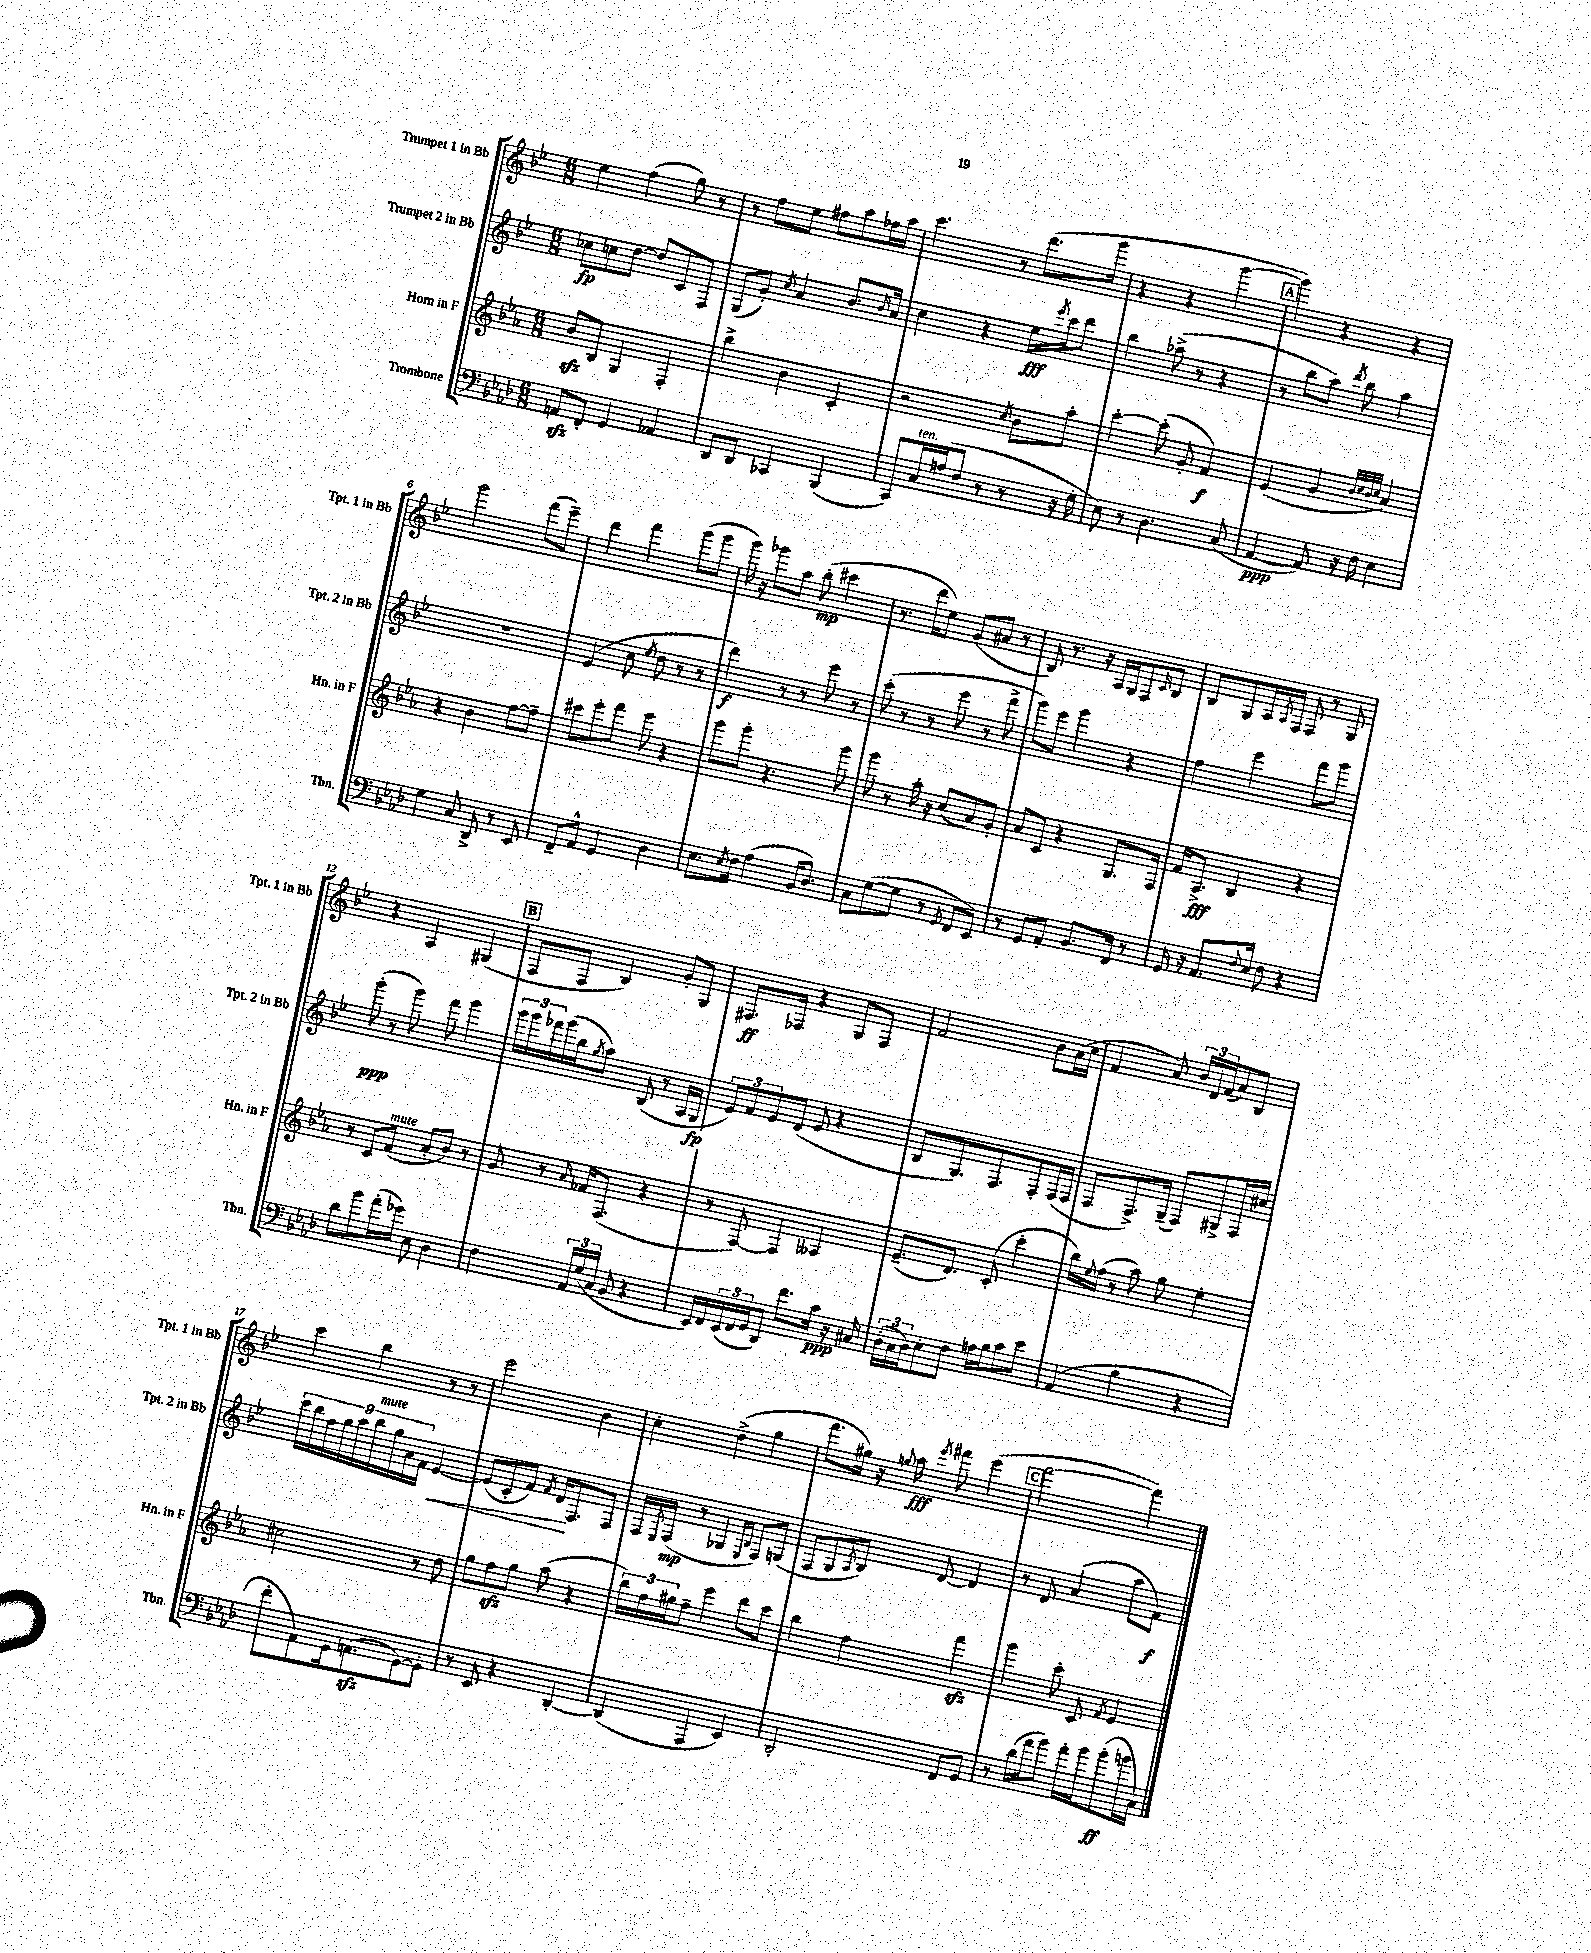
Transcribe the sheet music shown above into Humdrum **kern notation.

**kern	**kern	**kern	**kern
*staff4	*staff3	*staff2	*staff1
*clefF4	*clefG2	*clefG2	*clefG2
*k[b-e-a-d-]	*k[b-e-a-]	*k[b-e-]	*k[b-e-]
*M6/8	*M6/8	*M6/8	*M6/8
8AA	8b-	8cc-	4ee-
8FF'	8B-	8cc	.
4GG	4G	[8dd	(4ff
.	.	8dd]	.
4AA-	4F'	8c	8gg)
.	.	8F	8r
=	=	=	=
8DD-	4bb-^	(8G	8r
8DD-	.	8g')	8ff
.	.	8qcc	.
4CC-	4b-	4a	8ee-
.	.	.	8ff#
(4BBB-	4c'	8.b-	8aa
.	.	.	16ff-
.	.	16qqb-	.
.	.	16a	16aa
=	=	=	=
8CC)	2r	4cc	4.ccc
16C	.	.	.
(16A	.	.	.
8F	.	4r	.
8r	.	.	8r
.	8qcc	.	.
8r	8b-	16ee-	(8.ddd
.	.	8qeee-	.
.	.	16ccc	.
16r	8aa-'	8ddd	.
16G'	.	.	16ggg
=	=	=	=
8E-)	[4ccc'	4bb-	4r
8r	.	.	.
4.D-	(8ccc']	(8aa-^	4r
.	8g'	8r	.
.	4f)	4r	[4ggg
(8C	.	.	.
=	=	=	=
[4AA-	(4e-	8r	4ggg])
.	.	8bb-	.
8AA-])	4g	8aa)	4r
.	.	8qddd	.
16r	.	8bb-	.
16F	.	.	.
.	32qqb-	.	.
.	32qqcc	.	.
.	32qqb-	.	.
.	32qqcc	.	.
4E-	4a-)	4aa	4r
=	=	=	=
4G	4r	2.r	2ggg
8C	4b-	.	.
8DD-^	.	.	.
8r	[8ff	.	(8fff
8EE-	8ff~]	.	8eee-~)
=	=	=	=
8FF~	8ccc#	(4e-	4ddd
8AA-^^	8eee-'	.	.
4GG	8fff	8cc	4fff
.	.	8qee-	.
.	8eee-	8dd	.
4D-	4r	8r	(8ggg
.	.	8r	8ggg
=	=	=	=
8.E-	8ggg	4ddd)	16ggg)
.	.	.	16r
.	8ggg'	.	8ggg-
8qE-	.	.	.
16F	.	.	.
(4A-	4.r	8r	8aa
.	.	8r	(8bb-'
16BB-	.	8eee-	4ccc#
8.D-)	.	.	.
.	8ggg	8r	.
=	=	=	=
8C	8ggg	(8ccc'	8.r
([8G	8r	8r	.
.	.	.	16ddd
8G]	16aa-'	8r	8ee-)
.	16r	.	.
8r	(8cc	8eee-	(8g
8qGG	.	.	.
8FF	8a-)	8r	8a#
8EE-)	8g'	8fff^	8r
=	=	=	=
8r	8a-	8ggg)	8B-)
8GG	8c	8eee-	8.r
8AA-'	4r	4ggg	.
.	.	.	16r
8.BB-	.	.	16A
.	.	.	16G
.	8.G	4r	8F
16FF	.	.	.
.	.	.	16qqc
8r	.	.	8B-
.	16F	.	.
=	=	=	=
16GG	16f	4ff	8B-
16r	8.A-^	.	.
8.AA-	.	.	8G
.	4B-	4eee-	16A
8qqF	.	.	8qA
16E-	.	.	16F
8F	.	.	8F
4r	4r	8fff	8r
.	.	8ggg	8G
=	=	=	=
8d-	8r	(8ggg'	4r
8b-	8c	8r	.
(16a-'	(8f	8ggg)	4A
16g-)	.	.	.
8E-	8a-'	8fff	.
4D-	8b-)	4ggg	(4G#
.	8r	.	.
=	=	=	=
4F	8g	24ggg	8F
.	.	24ggg	.
.	.	24fff-	.
.	8r	(16ggg	8F
.	.	16bb-	.
.	16qqa-	8qgg	.
24AA-	16f-	8aa)	4B-)
(24G	.	.	.
.	(8.F	.	.
24C	.	.	.
8BB-	.	(8B-	.
4r	4r	8r	8g'
.	.	16A	8G
.	.	16G	.
=	=	=	=
16EE-)	8r	12e-)	8.F#
16FF	.	.	.
.	.	12f	.
(24EE-	[8F)	.	.
24FF	.	12e-	.
.	.	.	16F-
24GG	.	.	.
8DD-)	4F]	(8d	4r
8.f	.	8e-	.
.	4A--	4r	8G
16c	.	.	.
16r	.	.	8F-
16C#	.	.	.
=	=	=	=
(24D-'	(8.e-~	8B-	2f
24C	.	.	.
24D-)	.	.	.
8E-'	.	8.G)	.
.	8.d)	.	.
8F	.	.	.
.	.	8.F	.
16A	(8c'	.	.
16B-	.	.	.
8c	4ccc'	8F'	8b-
8e-	.	(16F	(16a
.	.	16F	16cc
=	=	=	=
(4AA-	16bb-)	8F	4f
.	8qqee-	.	.
.	(16ff	.	.
.	8r	8.F^)	.
4B-	8aa-)	.	8a)
.	.	(16G~	.
.	8gg	8F)	24b-
.	.	.	24d
.	.	.	(24f
4r	4ee-'	8G#^	8a)
.	.	16F	8B-
.	.	16cc#	.
=	=	=	=
8f'	2cc#	18ccc	4ccc
.	.	18bb-	.
.	.	18ff	.
8AA-)	.	.	.
.	.	18gg	.
.	.	18aa	.
16GG	.	.	4bb-
.	.	18bb-	.
(8.AA	.	.	.
.	.	18gg	.
.	.	18a	.
.	.	18f	.
[8GG)	8r	[4e-	8r
8GG']	8dd	.	8r
=	=	=	=
8r	8gg	(8e-]	2eee-
8EE-	8ff	8c'	.
4r	8gg	8f)	.
.	.	8qf	.
.	(8aa-	16d	.
.	.	8.F	.
[4DD-'	4r	.	4b-
.	.	8F	.
=	=	=	=
(4DD-]	24bb-)	16F	4cc'
.	24ff	.	.
.	.	8qE-	.
.	.	(16F	.
.	24gg#	.	.
.	8ff~	8r	.
4AAA-	4eee-	4G-	(4dd^
.	.	16qqE-	.
.	.	16qqB-	.
4EE-)	8ddd	8F)	4gg
.	8ccc	(8G	.
=	=	=	=
2DD-'	4bb-	8F	8.fff
.	.	8G	.
.	.	.	16gg#)
.	.	8qA	.
.	4ff	8B-)	16r
.	.	.	8qqgg
.	.	.	16aa
.	.	.	8qeee-
.	.	[8d	8fff#
8FF	4fff	4d]	(4eee-
8GG	.	.	.
=	=	=	=
8r	4ggg	8r	[2fff
(16d-	.	8d	.
16a-	.	.	.
8b-)	8ccc'	(4a	.
16a-'	8c	.	.
16b-	.	.	.
.	8qf	.	.
(8b-'	4e-	8aa	4fff])
16b	.	8f)	.
16C)	.	.	.
==	==	==	==
*-	*-	*-	*-
